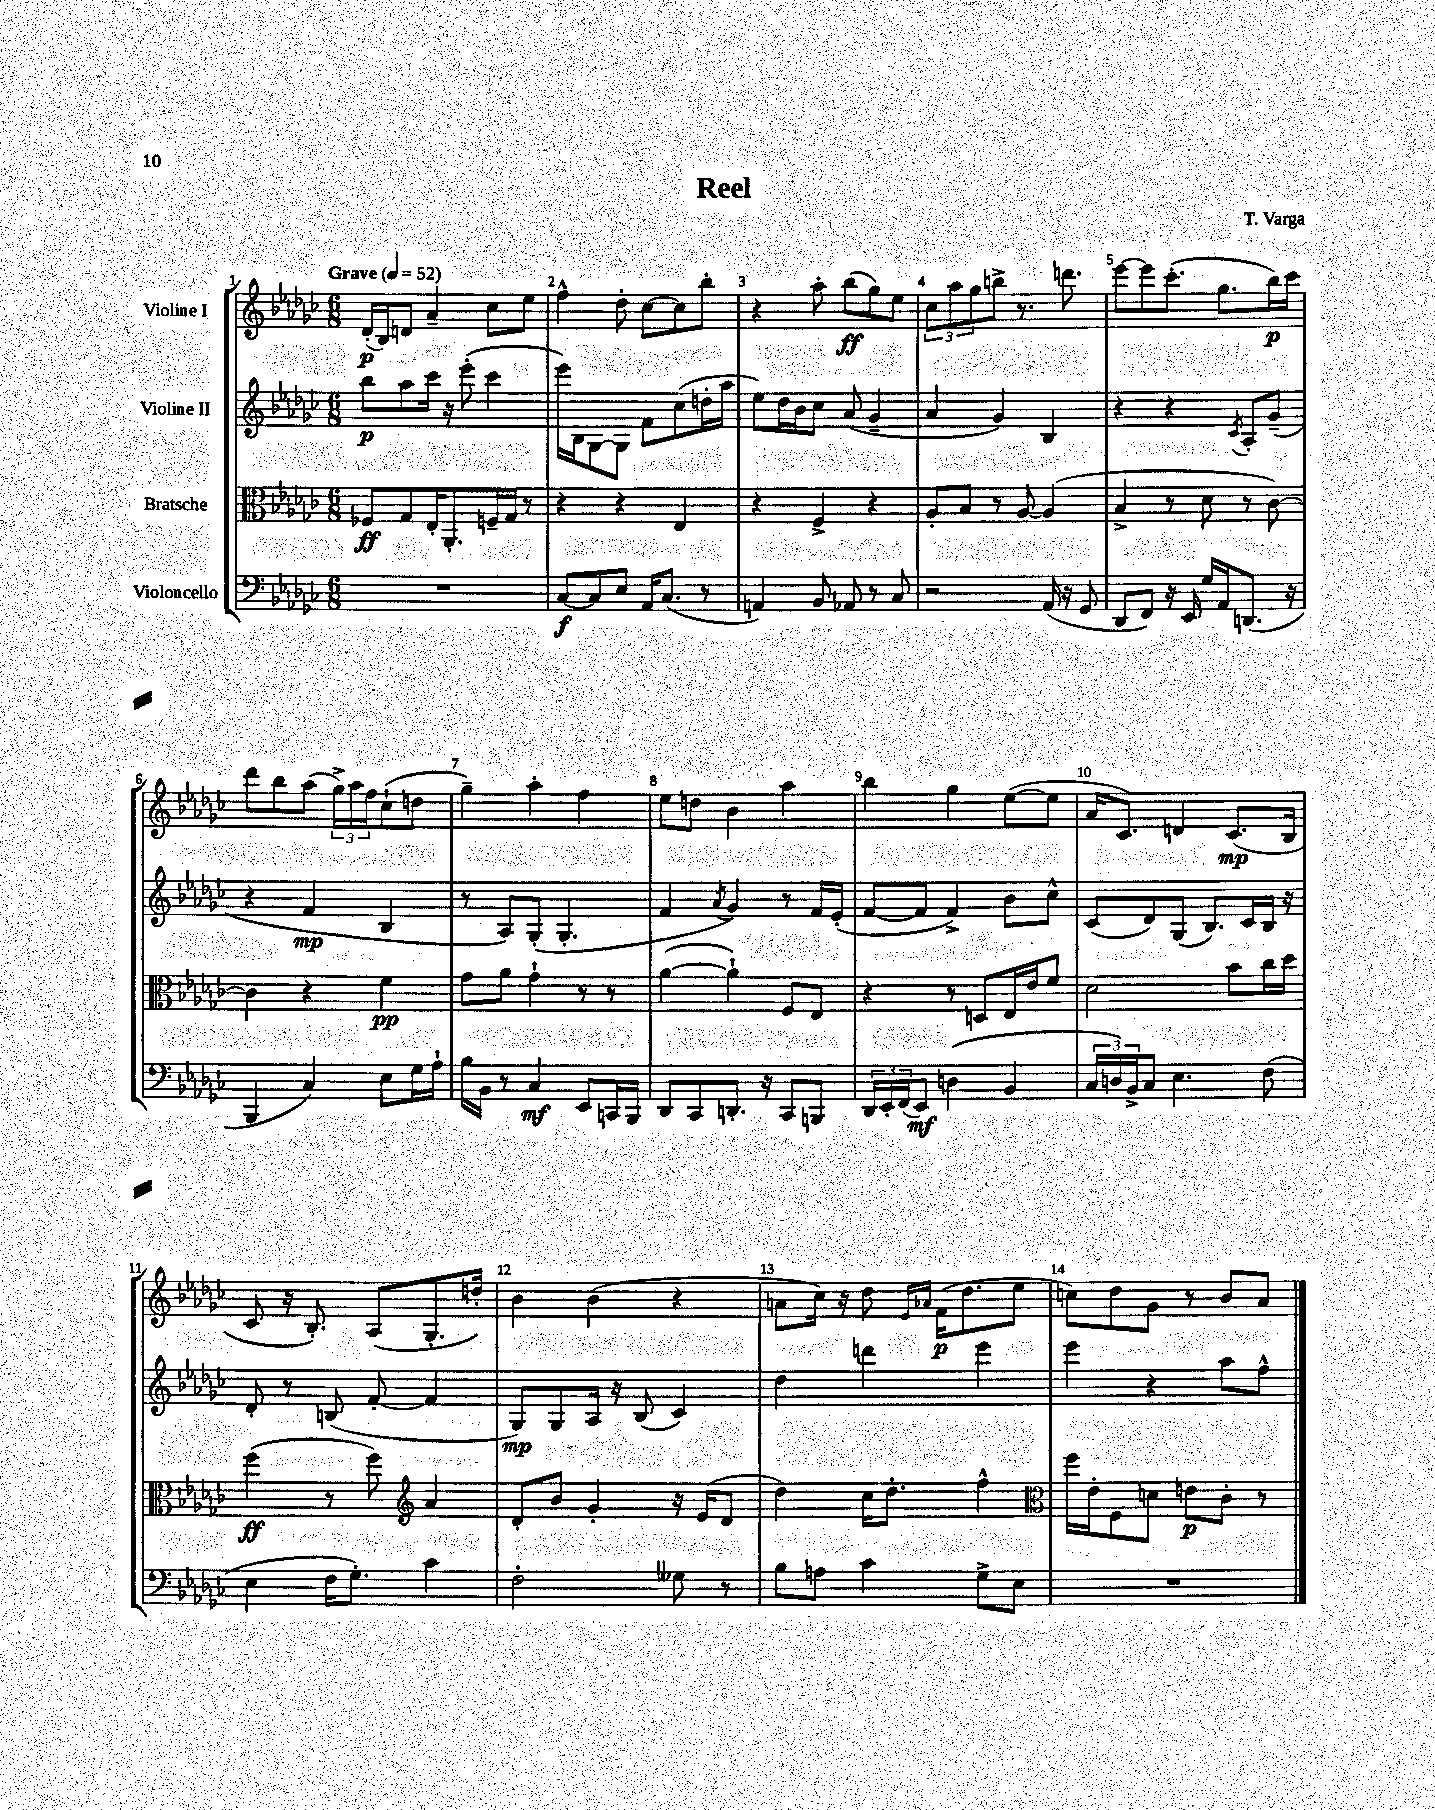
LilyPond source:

\header { title = "Reel" composer = "T. Varga" }
<<
\new StaffGroup <<
\new Staff = "s0" \with { instrumentName = "Violine I" } {
    \clef treble \key ges \major \numericTimeSignature \time 6/8 \tempo "Grave" 4 = 52
    des'16-.\p( bes16) d'8 aes'4-- ces''8 ees''8 |
    f''4-^ des''8-. ces''8~ ces''8 bes''8-. |
    r4 aes''8-. bes''8\ff( ges''8) ees''8 |
    \tuplet 3/2 { ces''8 aes''8 ges''8 } b''8-> r8. d'''8. |
    ees'''8~ ees'''8 ces'''8.-.( ges''8. bes''16\p) ces'''16 |
    des'''8 bes''8 aes''8( \tuplet 3/2 { ges''16->) aes''16 f''16 } ces''8-!( d''8 |
    ges''4--) aes''4-. f''4 |
    ees''8 d''8 bes'4 aes''4 |
    bes''4 ges''4 ees''8~( ees''8 |
    aes'16 ces'8.) d'4 ces'8.\mp( bes16 |
    ces'8 r16 bes8.-.) aes8( ges8.-. d''16-.) |
    bes'4 bes'4( r4 |
    a'8 ces''16) r16 des''8 \grace { ees'16 aes'16 } f'16\p( des''8. ees''8 |
    c''8) des''8 ges'8 r8 bes'8 aes'8 \bar "|." |
}
\new Staff = "s1" \with { instrumentName = "Violine II" } {
    \clef treble \key ges \major \numericTimeSignature \time 6/8
    bes''8\p aes''8 ces'''16 r16 ees'''8-.( ces'''4 |
    ees'''16) bes16 ges8~ ges8 f'8 ces''8( d''16-. aes''16 |
    ees''8) des''16 bes'16 ces''8 aes'8( ges'4-- |
    aes'4 ges'4) bes4 |
    r4 r4 \acciaccatura { ces'8 } aes8-. ges'8--( |
    r4 f'4\mp bes4 |
    r8 aes8) ges8-.( ges4.-. |
    f'4 \acciaccatura { aes'8 } ges'4) r8 f'16 ees'16-.( |
    f'8~ f'8 f'4->) bes'8 ces''8-^ |
    ces'8( des'8) ges8( bes8.) ces'16 bes16 r16 |
    des'8-. r8 b8( f'8~-. f'4 |
    ges8\mp) ges8 aes16 r16 bes8( ces'4) |
    des''4 d'''4 ees'''4 |
    ees'''4 r4 aes''8 f''8-^ \bar "|." |
}
\new Staff = "s2" \with { instrumentName = "Bratsche" } {
    \clef alto \key ges \major \numericTimeSignature \time 6/8
    fes8\ff ges8 ees16-. aes,8.-. f16-- ges16 r8 |
    r4 r4 ees4 |
    r4 f4-> r4 |
    aes8-. bes8 r8 aes8~ aes4( |
    bes4-> r8 des'8 r8 ces'8~) |
    ces'4 r4 f'4\pp |
    ges'8 aes'8 ges'4-! r8 r8 |
    aes'4~( aes'4-!) f8 ees8 |
    r4 r8 d8 ees16 ees'16 f'8 |
    des'2 bes'8 ces''16 des''16 |
    f''4\ff( r8 f''8) \clef treble aes'4 |
    des'8-. bes'8 ges'4-. r16 ees'16( des'8 |
    des''4) ces''16 des''8.-. f''4-^ |
    \clef alto f''16 ees'16-. f8 d'8 e'8\p ces'8-. r8 \bar "|." |
}
\new Staff = "s3" \with { instrumentName = "Violoncello" } {
    \clef bass \key ges \major \numericTimeSignature \time 6/8
    R2. |
    ces8~\f ces8 ees8 aes,16 ces8.( r8 |
    a,4) bes,8 aes,8 r8 ces8 |
    r2 aes,16( r16 ges,8 |
    des,8 f,8) r16 ees,16 ges16 aes,16 d,8.( r16 |
    bes,,4 ces4) ees8 ges16 aes16-! |
    bes16 bes,16 r8 ces4\mf ees,8 c,16 bes,,16 |
    des,8 ces,8 d,8.-. r16 ces,8 b,,8 |
    \tuplet 3/2 { des,16 ees,16-. f,16( } ees,8\mf) d4( bes,4 |
    \tuplet 3/2 { ces16 d16) bes,16-> } ces8 ees4. f8( |
    ees4 f16 ges8.-.) ces'4 |
    f2-. geses8 r8 |
    bes8 a8 ces'4 ges8-> ees8 |
    R2. \bar "|." |
}
>>
>>
\layout { \context { \Score \override BarNumber.break-visibility = ##(#f #t #t) barNumberVisibility = #all-bar-numbers-visible } }
